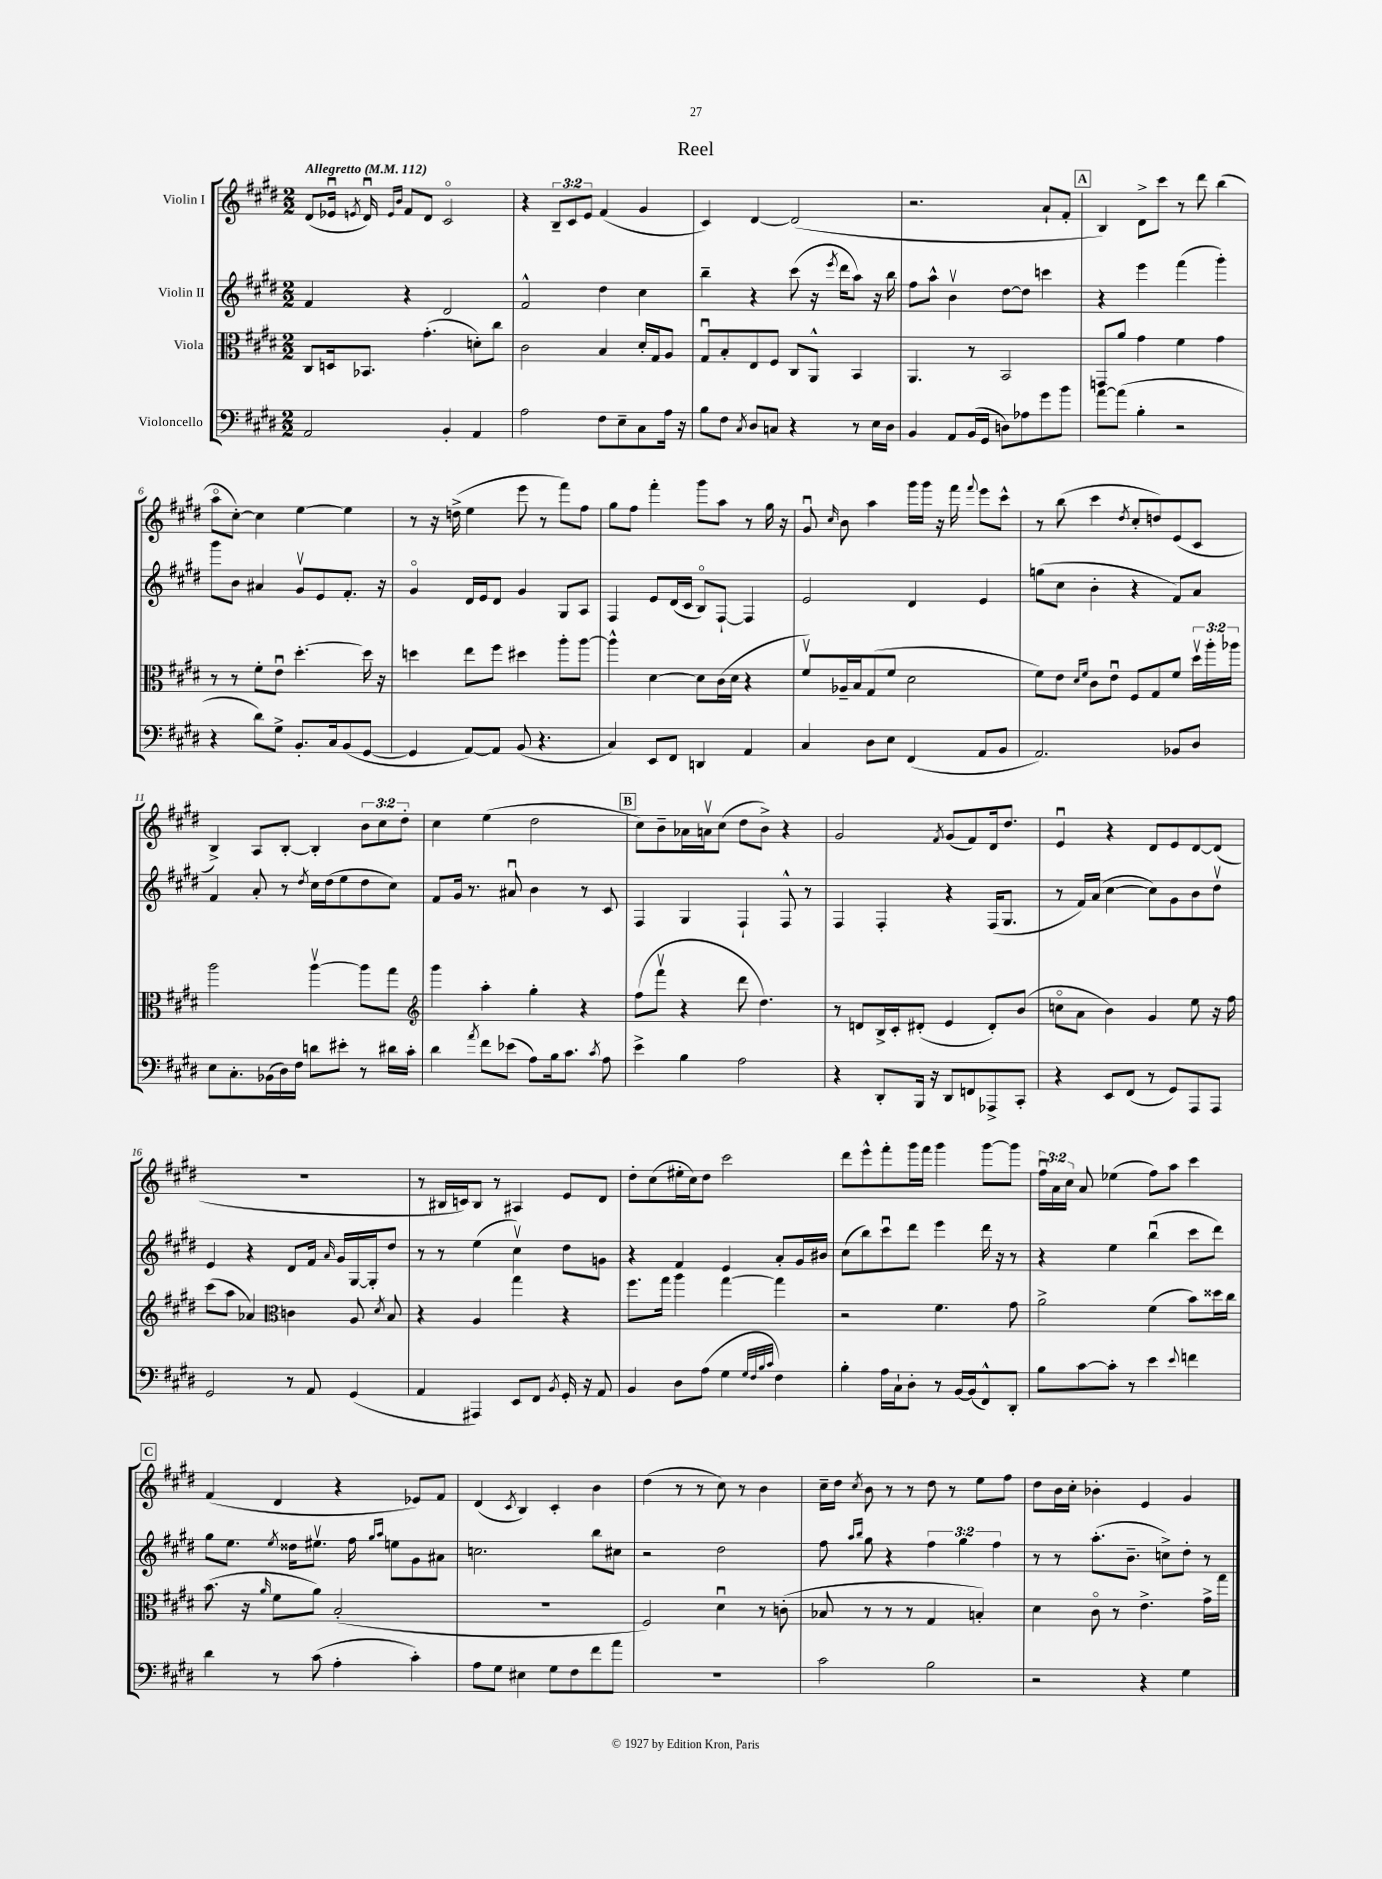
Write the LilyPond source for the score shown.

\header { title = "Reel" }
<<
\new StaffGroup <<
\new Staff = "s0" \with { instrumentName = "Violin I" } {
    \clef treble \key e \major \numericTimeSignature \time 2/2 \override Staff.TupletNumber.text = #tuplet-number::calc-fraction-text \tempo "Allegretto" 4 = 112
    \autoBeamOff dis'8[( ees'16]\downbow \acciaccatura { e'8 } dis'16\downbow) \grace { e'16[ b'16] } fis'8[ dis'8] cis'2\flageolet |
    r4 \tuplet 3/2 { b8[-- cis'8 e'8] } fis'4( gis'4 |
    cis'4) dis'4~ dis'2( |
    r2. a'8[-! fis'8]-. |
    \mark \markup { \box "A" } b4) dis'8[-> cis'''8] r8 dis'''8 b''4( |
    a''8[\flageolet cis''8]~-.) cis''4 e''4~ e''4 |
    r8 r16 d''16->( e''4 e'''8 r8 fis'''8[) fis''8] |
    gis''8[ fis''8] fis'''4-. gis'''8[ a''8] r8 gis''16 r16 |
    gis'8\downbow \grace { cis''16 } b'8 a''4 gis'''16[ gis'''16] r16 fis'''16 \appoggiatura { fis'''8 } e'''8[ cis'''8]-^ |
    r8 b''8( cis'''4 \acciaccatura { dis''8 } cis''8[-. d''8) e'8( cis'8] |
    b4->) a8[ b8]~-. b4-. \tuplet 3/2 { b'8[ cis''8 dis''8]-. } |
    cis''4 e''4( dis''2 |
    \mark \markup { \box "B" } cis''8[) b'8-- aes'16 a'16\upbow cis''8]( dis''8[ b'8]->) r4 |
    gis'2 \acciaccatura { fis'8 } gis'8[( fis'8) dis'16 dis''8.] |
    e'4\downbow r4 dis'8[ e'8 dis'8~ dis'8]( |
    R1 |
    r8 bis16[ c'16) bis8] r8 ais4 e'8[ dis'8] |
    dis''8[-. cis''8( eis''16-. cis''16) dis''8] cis'''2 |
    dis'''8[ e'''8-^ fis'''8-. gis'''16 fis'''16] gis'''4 gis'''8[~ gis'''8] |
    \tuplet 3/2 { fis''16[\downbow a'16 cis''16] } a'8 ees''4( fis''8[) a''8] cis'''4 |
    \mark \markup { \box "C" } fis'4( dis'4 r4 ees'8[) fis'8] |
    dis'4( \acciaccatura { cis'8 } b4) cis'4-. b'4 |
    dis''4( r8 r8 cis''8) r8 b'4 |
    cis''16[-- dis''16] \acciaccatura { cis''8 } b'8 r8 r8 dis''8 r8 e''8[ fis''8] |
    dis''8[ b'16 cis''16]-. bes'4-. e'4 gis'4 \bar "|." |
}
\new Staff = "s1" \with { instrumentName = "Violin II" } {
    \clef treble \key e \major \numericTimeSignature \time 2/2 \override Staff.TupletNumber.text = #tuplet-number::calc-fraction-text
    \autoBeamOff fis'4 r4 dis'2 |
    fis'2-^ dis''4 cis''4 |
    b''4-- r4 cis'''8( r16 \acciaccatura { e'''8 } dis'''16[ a''8]) r16 b''16 |
    fis''8[ a''8]-^ b'4\upbow dis''8[~ dis''8] c'''4 |
    \mark \markup { \box "A" } r4 e'''4 fis'''4( gis'''4-.) |
    gis'''8[ b'8] ais'4 gis'8[\upbow e'8 fis'8.]-. r16 |
    gis'4\flageolet dis'16[ e'16 dis'8] gis'4 gis8[ a8] |
    fis4 e'8[ dis'16( cis'16] b8[\flageolet) fis8]~-! fis4 |
    e'2 dis'4 e'4 |
    g''8[( cis''8] b'4-. r4 fis'8[) a'8] |
    fis'4 a'8-. r8 \acciaccatura { dis''8 } cis''16[ dis''16( e''8 dis''8 cis''8]) |
    fis'8[ gis'16] r8. ais'8\downbow b'4 r8 cis'8 |
    \mark \markup { \box "B" } fis4 gis4 fis4-! fis8-^ r8 |
    fis4 fis4-. r4 fis16[( gis8.] |
    r8 fis'16[) a'16]( cis''4~ cis''8[) gis'8 b'8 dis''8]\upbow |
    e'4 r4 dis'8[ fis'16] \grace { a'16 } gis'16[ gis16~ gis16-. dis''8] |
    r8 r8 e''4( cis''4\upbow) dis''8[ g'8] |
    r4 fis'4 e'4 a'8[-. gis'16 bis'16] |
    cis''8[( b''8) cis'''8\downbow dis'''8] e'''4 dis'''16 r16 r8 |
    r4 e''4 b''4\downbow( cis'''8[ dis'''8]) |
    \mark \markup { \box "C" } gis''8[ e''8.] \acciaccatura { e''8 } disis''16[ eis''8.]\upbow fis''16 \grace { gis''16[ a''16] } e''8[ gis'8 ais'8] |
    c''2. b''8[ cis''8] |
    r2 dis''2 |
    fis''8 \grace { a''16[ b''16] } gis''8 r4 \tuplet 3/2 { fis''4 gis''4 fis''4 } |
    r8 r8 a''8.[-.( b'8.]-- c''8[->) dis''8]-. r8 \bar "|." |
}
\new Staff = "s2" \with { instrumentName = "Viola" } {
    \clef alto \key e \major \numericTimeSignature \time 2/2 \override Staff.TupletNumber.text = #tuplet-number::calc-fraction-text
    \autoBeamOff cis8[ d16 bes,8.] gis'4.-.( d'8[-.) cis''8] |
    cis'2 b4 dis'16[-. gis16 a8] |
    gis8[\downbow b8-. e8 fis8] cis8[ a,8]-^ b,4 |
    a,4. r8 b,2 |
    \mark \markup { \box "A" } g,8[ a'8] gis'4 fis'4 gis'4 |
    r8 r8 fis'8[-. e'8]\downbow dis''4.~-. dis''16 r16 |
    d''4 e''8[ fis''8] dis''4 a''8[-. a''8]~ |
    a''4-^ dis'4~ dis'8[ cis'16( dis'16] r4 |
    fis'8[\upbow) aes16-- b16 gis8( fis'8] dis'2 |
    fis'8[) e'8] \grace { dis'16[ fis'16] } cis'8[ e'8]\downbow fis8[ gis8 fis'8] \tuplet 3/2 { dis''16[\upbow a''16-. aes''16] } |
    a''2 a''4~\upbow a''8[ gis''8] |
    \clef treble gis'''4 a''4-. gis''4-. r4 |
    \mark \markup { \box "B" } fis''8[( fis'''8]\upbow r4 dis'''8 dis''4.) |
    r8 d'8[ b16-> cis'16-. dis'8]-.( e'4 dis'8[-.) b'8]( |
    c''8[\flageolet a'8] b'4) gis'4 e''8 r16 fis''16 |
    cis'''8[( a''8] aes'4) \clef alto c'4 a8 \acciaccatura { dis'8 } b8 |
    r4 a4 gis''4 r4 |
    fis''8.[ gis''16] a''4 gis''4~ gis''4 |
    r2 fis'4. gis'8 |
    a'2-> fis'4( b'8[) disis''16 cis''16] |
    \mark \markup { \box "C" } b'8.( r16 \grace { a'16 } fis'8[ a'8]) b2-.( |
    R1 |
    fis2) dis'4\downbow r8 c'8-.( |
    bes8 r8 r8 r8 gis4 b4-.) |
    dis'4 cis'8\flageolet r8 e'4.-> gis'16[-> gis''16] \bar "|." |
}
\new Staff = "s3" \with { instrumentName = "Violoncello" } {
    \clef bass \key e \major \numericTimeSignature \time 2/2
    \autoBeamOff a,2 b,4-. a,4 |
    a2 fis8[ e8-- cis8 a16] r16 |
    b8[ fis8] \acciaccatura { cis8 } dis8[ c8] r4 r8 e16[ dis16] |
    b,4 a,8[ b,16( gis,16] d8[) aes8 gis'8 b'8] |
    \mark \markup { \box "A" } a'8[~ a'8]( b4-. r2 |
    r4 dis'8[) gis8]-> b,8.[-. cis16 b,8( gis,8]~ |
    gis,4 a,8[~) a,8] b,8( r4. |
    cis4) e,8[ fis,8] d,4 a,4 |
    cis4 dis8[ e8] fis,4( a,8[ b,8] |
    a,2.) bes,8[ dis8] |
    e8[ cis8.-. bes,16( dis16) fis16] d'8[ eis'8]-. r8 dis'16[ cis'16]-. |
    dis'4 \acciaccatura { a'8 } fis'8[ ees'8]( a8[) b16 cis'8.] \acciaccatura { cis'8 } a8 |
    \mark \markup { \box "B" } e'4-> b4 a2 |
    r4 dis,8[-. b,,16] r16 dis,8[ f,8 aes,,8-> cis,8]-. |
    r4 e,8[ fis,8]( r8 gis,8[) a,,8 a,,8] |
    gis,2 r8 a,8 gis,4( |
    a,4 ais,,4) e,8[ fis,8] \acciaccatura { b,8 } gis,16-. r16 a,8 |
    b,4 dis8[ a8]( gis4 \grace { gis32[ fis32 b32 cis'32] } fis4) |
    b4-. a16[ cis16-! dis8]-. r8 b,16[~ b,16( fis,8-^) dis,8]-. |
    b8[ cis'8~ cis'8]-. r8 e'4 \appoggiatura { e'8 } f'4 |
    \mark \markup { \box "C" } dis'4 r8 cis'8( a4-. cis'4-.) |
    a8[ gis8] eis4 gis8[ fis8 fis'8 a'8] |
    R1 |
    cis'2 b2 |
    r2 r4 gis4 \bar "|." |
}
>>
>>
